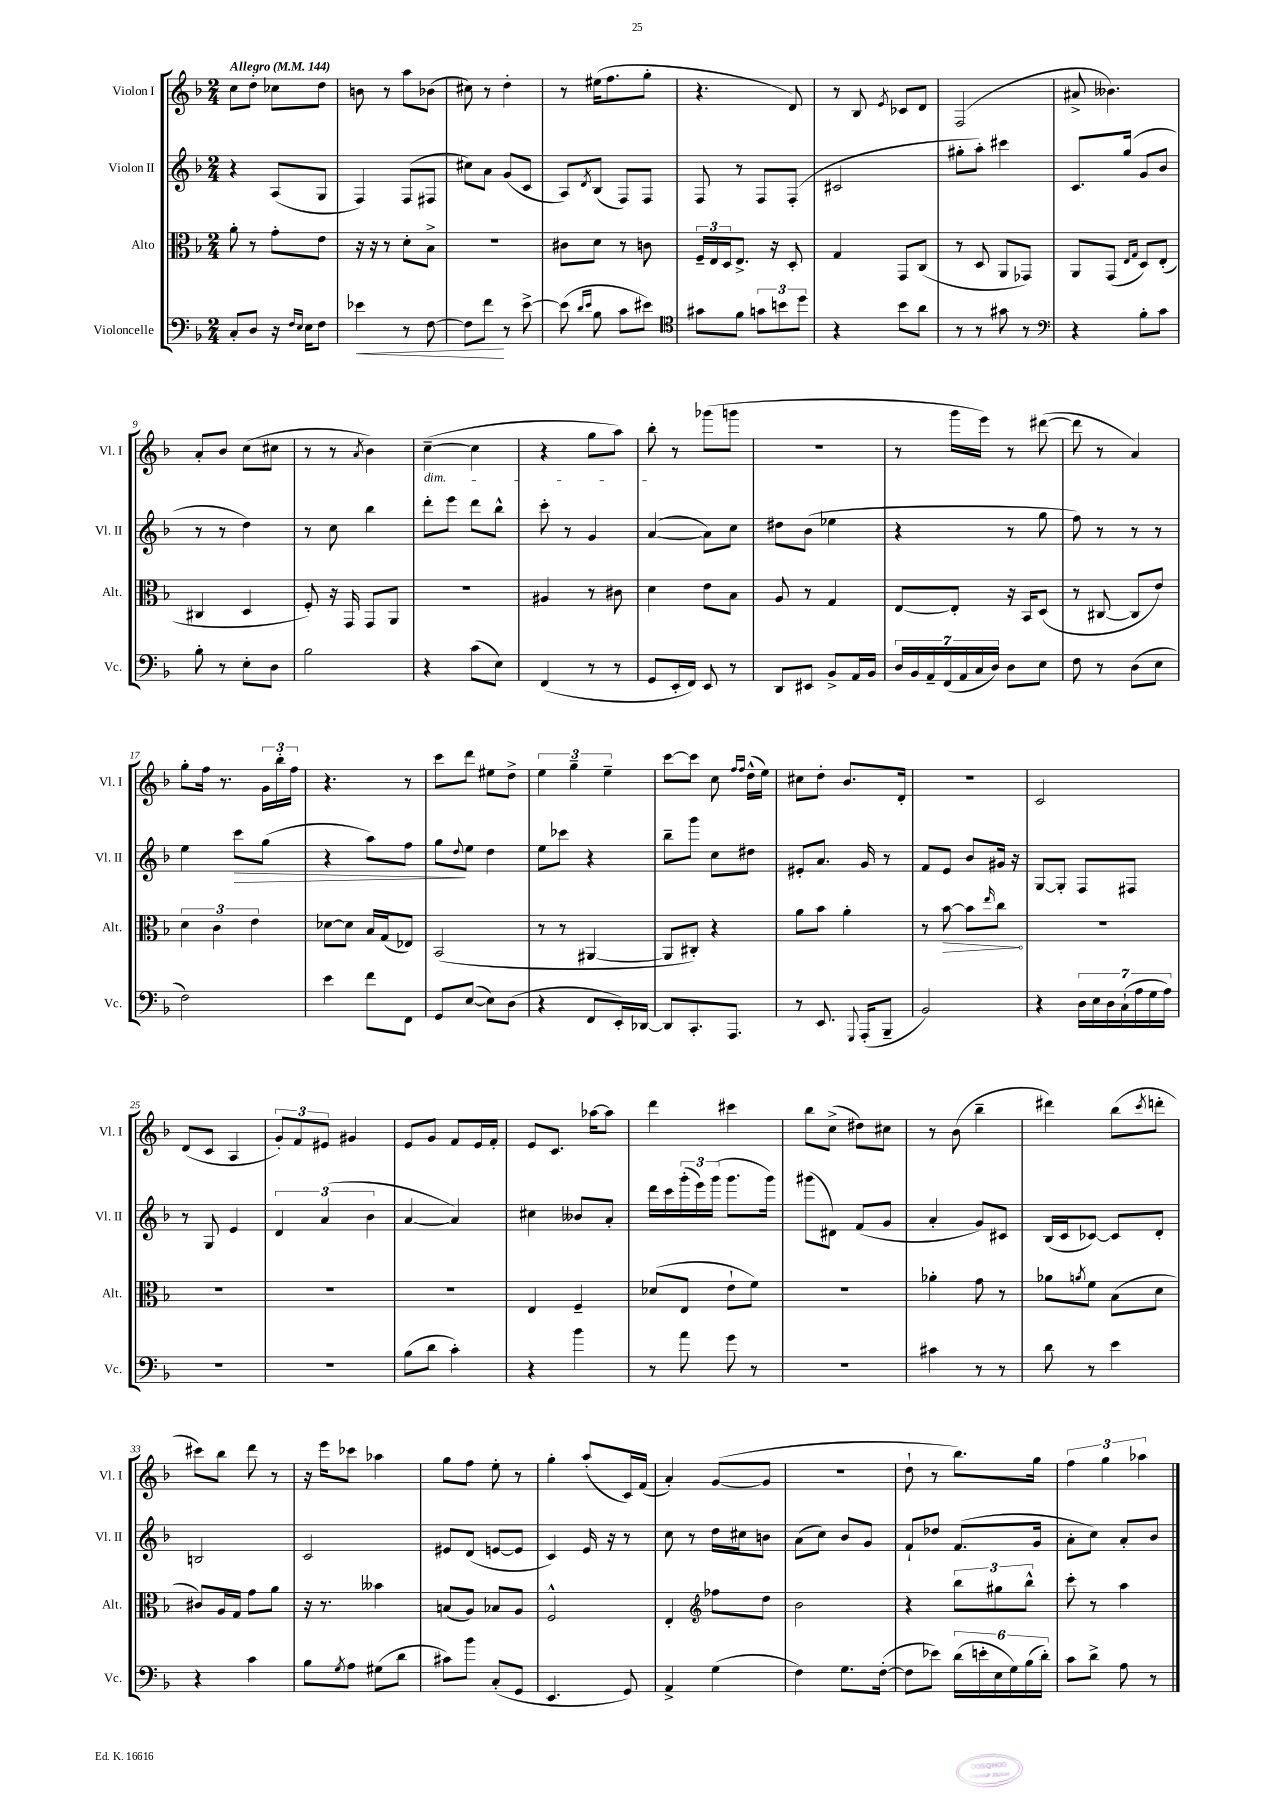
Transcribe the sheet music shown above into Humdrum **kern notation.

**kern	**dynam	**kern	**dynam	**kern	**dynam	**kern
*part4	*part4	*part3	*part3	*part2	*part2	*part1
*staff4	*staff4	*staff3	*staff3	*staff2	*staff2	*staff1
*I"Violoncelle	*	*I"Alto	*	*I"Violon II	*	*I"Violon I
*I'Vc.	*	*I'Alt.	*	*I'Vl. II	*	*I'Vl. I
*clefF4	*	*clefC3	*	*clefG2	*	*clefG2
*k[b-]	*	*k[b-]	*	*k[b-]	*	*k[b-]
*M2/4	*	*M2/4	*	*M2/4	*	*M2/4
*MM144	*	*MM144	*	*MM144	*	*MM144
=1	=1	=1	=1	=1	=1	=1
!	!	!	!	!	!	!LO:TX:a:B:t=Allegro
8C'/L	.	8a'\	.	4r	.	8cc\L
8D/J	.	8r	.	.	.	8dd'\J
16r	.	8g'\L	.	(8A/L	.	8cc-X\L
16qqF/LL	.	.	.	.	.	.
16qqE/JJ	.	.	.	.	.	.
16E\KL	.	.	.	.	.	.
8F\J	.	8e\J	.	8G/J	.	8dd\J
=2	=2	=2	=2	=2	=2	=2
!	!LO:HP:b	!	!	!	!	!
4e-X\	<	16r	.	4F/)	.	8bn\
.	.	16r	.	.	.	.
.	.	8r	.	.	.	8r
8r	.	8d'\L	.	(8F/L	.	8aa\L
[8F\	.	8B-^\J	.	8F#X/J	.	(8b-X\J
=3	=3	=3	=3	=3	=3	=3
8F\L]	.	2r	.	8cc#X\L)	.	8cc#X\)
8f\J	.	.	.	8a\J	.	8r
8r	[	.	.	(8g/L	.	4dd'\
[8e^\	.	.	.	8c/J	.	.
=4	=4	=4	=4	=4	=4	=4
(8e\]	.	8c#X\L	.	8A/L)	.	8r
16qqd/LL	.	.	.	.	.	.
16qqe/JJ	.	.	.	8qd/	.	.
8B-\	.	8d\J	.	(8B-/J	.	(16ee#X\KL
.	.	.	.	.	.	8.ff\
8c\L	.	8r	.	8F/L)	.	.
8e#X\J)	.	8cn\	.	8F/J	.	8gg'\J
=5	=5	=5	=5	=5	=5	=5
*clefC4	*	*	*	*	*	*
8g#X\L	.	24F~/LL	.	8F/	.	4.r
.	.	24E/	.	.	.	.
.	.	24D/J	.	.	.	.
8f\J	.	8.E^/J	.	8r	.	.
12gn\L	.	.	.	8F/L	.	.
.	.	16r	.	.	.	.
12bn\	.	.	.	.	.	.
.	.	8D'/	.	(8F'/J	.	8d/)
12dd\J	.	.	.	.	.	.
=6	=6	=6	=6	=6	=6	=6
4r	.	4G/	.	2c#X/	.	8r
.	.	.	.	.	.	8B-/
.	.	.	.	.	.	8qe/
8b-\L	.	8GG/L	.	.	.	8c-X/L
8a\J	.	(8C/J	.	.	.	8d/J
=7	=7	=7	=7	=7	=7	=7
8r	.	8r	.	8gg#X'\L	.	(2F/
8r	.	8D/	.	8aa'\J)	.	.
8g#X\	.	8AA/L	.	4ccc#X\	.	.
8r	.	8GG-X/J)	.	.	.	.
=8	=8	=8	=8	=8	=8	=8
*clefF4	*	*	*	*	*	*
4r	.	8AA/L	.	8.c/L	.	8a#X^/
.	.	(8GG/J	.	.	.	4.b--X\)
.	.	.	.	(16gg/Jk	.	.
.	.	16qqE/LL	.	.	.	.
.	.	16qqG/JJ	.	.	.	.
8B-'\L	.	8D/L)	.	8g/L	.	.
8c\J	.	(8E'/J	.	8b-/J	.	.
!!LO:LB:g=z
=9	=9	=9	=9	=9	=9	=9
8B-'\	.	4C#X/	.	8r	.	8a'/L
8r	.	.	.	8r	.	8b-/J
8E'\L	.	4D/	.	4dd\)	.	(8cc\L
8D\J	.	.	.	.	.	8cc#X\J
=10	=10	=10	=10	=10	=10	=10
2B-\	.	8F'/)	.	8r	.	8r
.	.	16r	.	8cc\	.	8r
.	.	16GG/	.	.	.	.
.	.	.	.	.	.	8qa/
.	.	8GG/L	.	4bb-\	.	4b-\)
.	.	8AA/J	.	.	.	.
=11	=11	=11	=11	=11	=11	=11
!	!	!	!	!	!	!LO:TX:b:i:t=dim.
4r	.	2r	.	8ddd'\L	.	([4cc~\
.	.	.	.	8eee\J	.	.
(8c\L	.	.	.	8ddd\L	.	4cc\]
8E\J)	.	.	.	8bb-^^\J	.	.
=12	=12	=12	=12	=12	=12	=12
(4FF/	.	4A#X/	.	8ccc'\	.	4r
.	.	.	.	8r	.	.
8r	.	8r	.	4g/	.	8gg\L
8r	.	8c#X\	.	.	.	8aa\J)
=13	=13	=13	=13	=13	=13	=13
8GG/L	.	4d\	.	([4a/	.	8bb-'\
16EE'/L	.	.	.	.	.	8r
16FF/JJ)	.	.	.	.	.	.
8EE/	.	8e\L	.	8a\L])	.	(8ggg-X\L
8r	.	8B-\J	.	8cc\J	.	8gggn\J
=14	=14	=14	=14	=14	=14	=14
8DD/L	.	8A/	.	8dd#X\L	.	2r
8EE#X/J	.	8r	.	(8b-\J	.	.
8BB-^/L	.	4G/	.	4ee-X\	.	.
16AA/L	.	.	.	.	.	.
16BB-/JJ	.	.	.	.	.	.
=15	=15	=15	=15	=15	=15	=15
28D/LL	.	[8E/L	.	4r	.	8r
28BB-/	.	.	.	.	.	.
28AA~/	.	.	.	.	.	.
(28FF/	.	.	.	.	.	.
.	.	8E'/J]	.	.	.	16ggg\LL
28AA/	.	.	.	.	.	.
28C/	.	.	.	.	.	.
.	.	.	.	.	.	16eee\JJ)
28D/JJ)	.	.	.	.	.	.
8D\L	.	16r	.	8r	.	8r
.	.	16BB-/KL	.	.	.	.
8E\J	.	(8D/J	.	8gg\	.	([8ddd#X\
=16	=16	=16	=16	=16	=16	=16
8F\	.	8r	.	8ff\)	.	8ddd#\]
8r	.	[8C#X/	.	8r	.	8r
(8D\L	.	8C#/L]	.	8r	.	4a/)
8E\J	.	8e/J)	.	8r	.	.
!!LO:LB:g=z
=17	=17	=17	=17	=17	=17	=17
2F\)	.	6d\	.	4ee\	.	8gg'\L
.	.	.	.	.	.	16ff\Jk
.	.	6c\	.	.	.	.
.	.	.	.	.	.	8.r
!	!	!	!	!	!LO:HP:b	!
.	.	.	.	8ccc\L	>	.
.	.	6e\	.	.	.	.
.	.	.	.	(8gg\J	.	24g\LL
.	.	.	.	.	.	24bb-'\
.	.	.	.	.	.	24ff\JJ
=18	=18	=18	=18	=18	=18	=18
4e\	.	[8d-X\L	.	4r	.	4.r
.	.	8d-\J]	.	.	.	.
8f\L	.	16B-/LL	.	8aa\L)	.	.
.	.	(16G/J	.	.	.	.
8FF\J	.	8E-X/J)	.	8ff\J	.	8r
=19	=19	=19	=19	=19	=19	=19
8GG/L	.	(2BB-/	.	8gg\L	.	8ccc\L
.	.	.	.	8qqdd/	.	.
([8E/J	.	.	.	8ee\J	]	8ddd\J
8E\L])	.	.	.	4dd\	.	8ee#X\L
(8D\J	.	.	.	.	.	8dd^\J
=20	=20	=20	=20	=20	=20	=20
4r	.	8r	.	8ee\L	.	6ee\
.	.	8r	.	8ccc-X\J	.	.
.	.	.	.	.	.	6gg~\
8FF/L	.	[4AA#X/	.	4r	.	.
.	.	.	.	.	.	6ee~\
16EE'/L)	.	.	.	.	.	.
[16DD-X/JJ	.	.	.	.	.	.
=21	=21	=21	=21	=21	=21	=21
8DD-/L]	.	8AA#/L]	.	8bb-~\L	.	[8ccc\L
8.CC'/	.	8C#X'/J)	.	8ggg\J	.	8ccc\J]
.	.	4r	.	8cc\L	.	8cc\
8.AAA/J	.	.	.	.	.	.
.	.	.	.	.	.	16qqff/LL
.	.	.	.	.	.	16qqff/JJ
.	.	.	.	8dd#X\J	.	(16dd^^\LL
.	.	.	.	.	.	16ee\JJ)
=22	=22	=22	=22	=22	=22	=22
8r	.	8a\L	.	8e#X'/L	.	8cc#X\L
8.EE/	.	8b-\J	.	8.a/J	.	8dd'\J
.	.	4a'\	.	.	.	8.b-/L
8qqGGG/	.	.	.	.	.	.
(16AAA'/KL	.	.	.	16g/	.	.
8BBB-~/J	.	.	.	8r	.	.
.	.	.	.	.	.	16d'/Jk
=23	=23	=23	=23	=23	=23	=23
2BB-/)	.	8r	.	8f/L	.	2r
!	!	!	!LO:HP:b	!	!	!
.	.	[8b-\	>	8e/J	.	.
.	.	8b-\L]	.	8b-/L	.	.
.	.	16qqee/	.	.	.	.
.	.	8cc\J	.	16g#X/Jk	.	.
.	.	.	.	16r	.	.
.	.	.	]	.	.	.
=24	=24	=24	=24	=24	=24	=24
4r	.	2r	.	[8G/L	.	2c/
.	.	.	.	8G'/J]	.	.
28D\LL	.	.	.	8F/L	.	.
28E\	.	.	.	.	.	.
28D\	.	.	.	.	.	.
(28C`\	.	.	.	.	.	.
.	.	.	.	8F#X/J	.	.
28A\	.	.	.	.	.	.
28G\	.	.	.	.	.	.
28A\JJ)	.	.	.	.	.	.
!!LO:LB:g=z
=25	=25	=25	=25	=25	=25	=25
2r	.	2r	.	8r	.	(8d/L
.	.	.	.	8G/	.	8c/J
.	.	.	.	4e/	.	4A/
=26	=26	=26	=26	=26	=26	=26
2r	.	2r	.	6d/	.	12g'/L)
.	.	.	.	.	.	12f/
.	.	.	.	(6a/	.	12e#X/J
.	.	.	.	.	.	4g#X/
.	.	.	.	6b-\	.	.
=27	=27	=27	=27	=27	=27	=27
(8B-\L	.	2r	.	[4a/	.	8e/L
8d\J	.	.	.	.	.	8g/J
4c'\)	.	.	.	4a/])	.	8f/L
.	.	.	.	.	.	16e/L
.	.	.	.	.	.	16f'/JJ
=28	=28	=28	=28	=28	=28	=28
4r	.	4E/	.	4cc#X\	.	8e/L
.	.	.	.	.	.	8.c/J
4b-\	.	4F~/	.	8b--X/L	.	.
.	.	.	.	.	.	[16aa-X\KL
.	.	.	.	8a'/J	.	8aa-\J]
=29	=29	=29	=29	=29	=29	=29
8r	.	(8d-X/L	.	16ddd\LL	.	4ddd\
.	.	.	.	16ccc\	.	.
8a\	.	8E/J	.	(24ggg'\	.	.
.	.	.	.	24eee\)	.	.
.	.	.	.	(24ggg\JJ	.	.
8g\	.	8e`\L	.	8.ggg\L	.	4ccc#X\
8r	.	8f\J)	.	.	.	.
.	.	.	.	16ggg\Jk)	.	.
=30	=30	=30	=30	=30	=30	=30
2r	.	2r	.	(8ggg#X\L	.	8bb-\L
.	.	.	.	8d#X\J)	.	(8cc^\J
.	.	.	.	(8f/L	.	8dd#X\L)
.	.	.	.	8g/J	.	8cc#X\J
=31	=31	=31	=31	=31	=31	=31
4c#X\	.	4a-X'\	.	4a'/	.	8r
.	.	.	.	.	.	(8b-\
8r	.	8g\	.	8g/L)	.	4bb-~\
8r	.	8r	.	8c#X/J	.	.
=32	=32	=32	=32	=32	=32	=32
8d\	.	8a-X\L	.	(16B-/LL	.	4ddd#X\)
.	.	.	.	16c/J	.	.
.	.	8qan/	.	.	.	.
8r	.	8f\J	.	[8c-X/J)	.	.
4e\	.	(8B-\L	.	8c-/L]	.	(8bb-\L
.	.	.	.	.	.	8qccc/
.	.	8d\J	.	8d'/J	.	8dddn'\J
!!LO:LB:g=z
=33	=33	=33	=33	=33	=33	=33
4r	.	8c#X/L)	.	2Bn/	.	8ccc#X\L)
.	.	16A/L	.	.	.	8bb-\J
.	.	16G/JJ	.	.	.	.
4c\	.	8g\L	.	.	.	8ddd\
.	.	8a\J	.	.	.	8r
=34	=34	=34	=34	=34	=34	=34
8B-\L	.	16r	.	2c/	.	16r
.	.	8.r	.	.	.	16eee\KL
8qG/	.	.	.	.	.	.
8A\J	.	.	.	.	.	8ccc-X\J
(8G#X\L	.	4b--X\	.	.	.	4aa-X\
8d\J	.	.	.	.	.	.
=35	=35	=35	=35	=35	=35	=35
8c#X\L)	.	(8Bn/L	.	8e#X/L	.	8gg\L
8b-\J	.	8A/J)	.	(8d/J	.	8ff\J
(8C'/L	.	8B-X/L	.	[8en/L	.	8ee'\
8GG/J	.	8A/J	.	8e/J]	.	8r
=36	=36	=36	=36	=36	=36	=36
4.EE/	.	2F^^/	.	4c/)	.	4gg'\
.	.	.	.	16e/	.	(8aa'/L
.	.	.	.	16r	.	.
8GG/)	.	.	.	8r	.	16c/L)
.	.	.	.	.	.	(16f/JJ
=37	=37	=37	=37	=37	=37	=37
4AA^/	.	4E'/	.	8cc\	.	4a'/)
.	.	.	.	8r	.	.
*	*	*clefG2	*	*	*	*
(4G\	.	8ff-X\L	.	16dd\LL	.	([8g/L
.	.	.	.	16cc#X\J	.	.
.	.	8dd\J	.	8bn\J	.	8g/J]
=38	=38	=38	=38	=38	=38	=38
4F\)	.	2b-\	.	(8a\L	.	2r
.	.	.	.	8cc\J)	.	.
8.G\L	.	.	.	8b-/L	.	.
.	.	.	.	8g/J	.	.
([16F'\Jk	.	.	.	.	.	.
=39	=39	=39	=39	=39	=39	=39
8F\L]	.	4r	.	8f`/L	.	8dd`\
8e-X\J)	.	.	.	8dd-X/J	.	8r
(24d\LL	.	12bb-\L	.	(8.f/L	.	8.bb-\L)
24en'\	.	.	.	.	.	.
24E\	.	12gg#X\	.	.	.	.
24G\)	.	.	.	.	.	.
(24B-\	.	12bb-^^\J	.	.	.	.
.	.	.	.	16g/Jk	.	16gg\Jk
24d'\JJ)	.	.	.	.	.	.
=40	=40	=40	=40	=40	=40	=40
8c\L	.	8ccc'\	.	8a'\L	.	6ff\
8d^\J	.	8r	.	8cc\J)	.	.
.	.	.	.	.	.	6gg\
8A\	.	4aa\	.	8a'/L	.	.
.	.	.	.	.	.	6aa-X\
8r	.	.	.	8b-/J	.	.
==	==	==	==	==	==	==
*-	*-	*-	*-	*-	*-	*-
